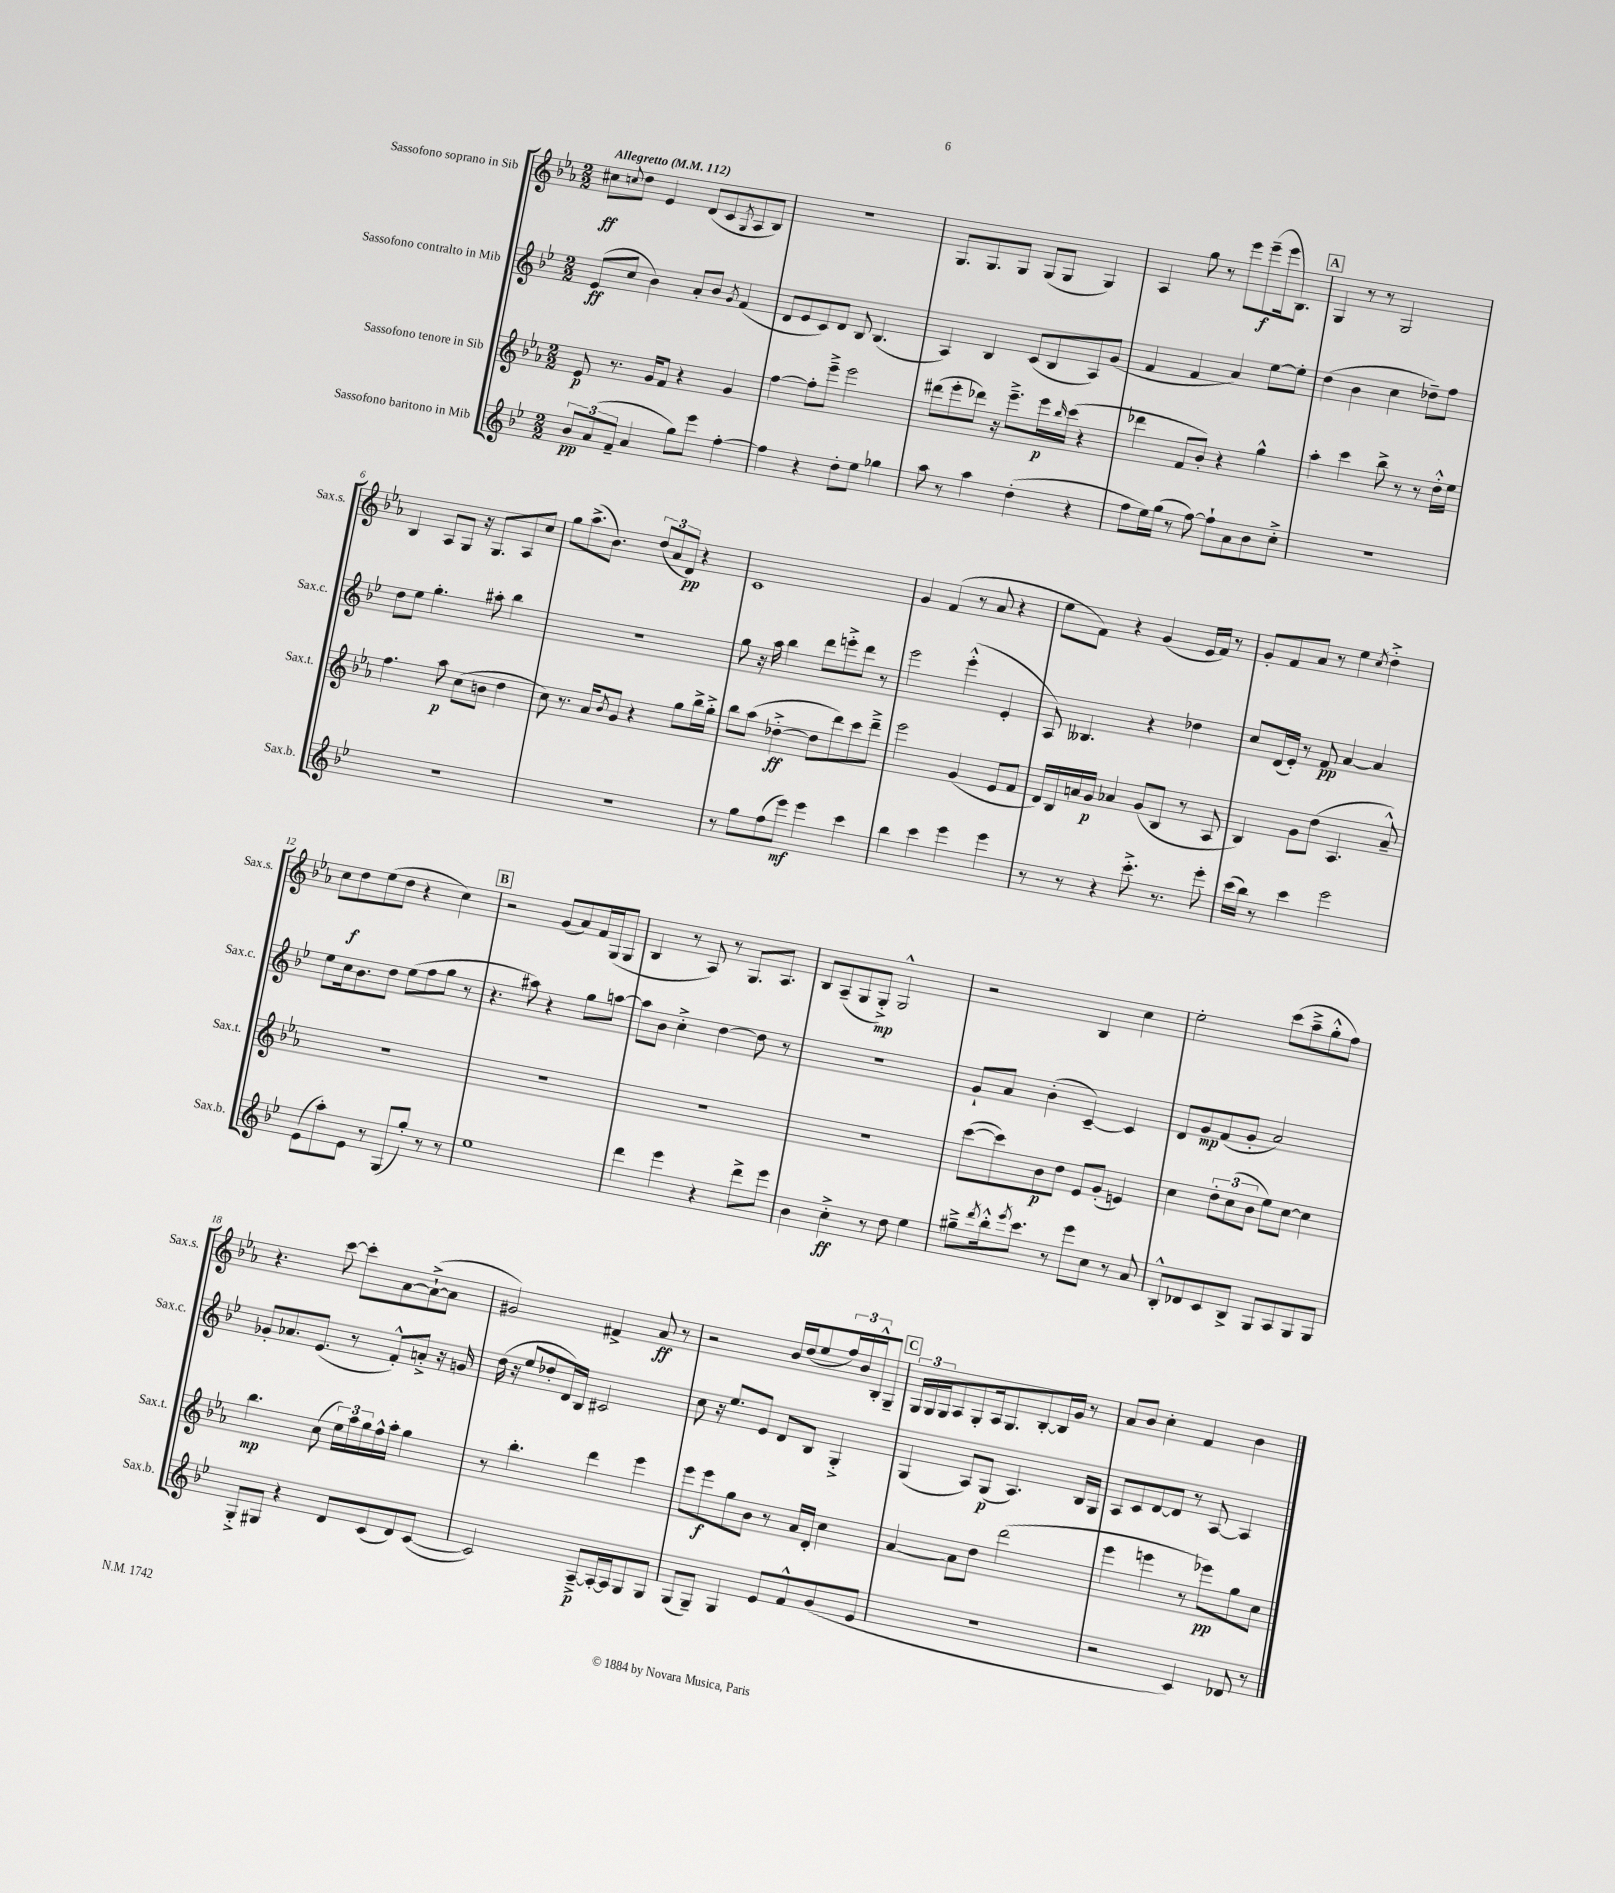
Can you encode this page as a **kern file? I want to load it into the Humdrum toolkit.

**kern	**kern	**kern	**kern
*staff4	*staff3	*staff2	*staff1
*clefG2	*clefG2	*clefG2	*clefG2
*k[b-e-]	*k[b-e-a-]	*k[b-e-]	*k[b-e-a-]
*M2/2	*M2/2	*M2/2	*M2/2
*MM112	*MM112	*MM112	*MM112
12b-/L	8e-/	(8e-/L	8cc#\L
(12a/	.	.	.
.	.	.	8qqcc/
.	8.r	8cc/J	8dd\J
12f~/J	.	.	.
4a/	.	4b-\)	4e-/
.	16g/LK	.	.
.	8f/J	.	.
8gg\L)	4r	8a'/L	(8d/L
8eee-\J	.	8b-/J	8c/
.	.	8qg/	8qG/
[4ff'\	4g/	(4f/	8A-/
.	.	.	8B-/J)
=	=	=	=
4ff\]	[4ff\	8d/L	1r
.	.	8e-/	.
4r	8ff'\]L	8c/)	.
.	8eee-~^\J	8d/J	.
8dd'\L	2eee-\	8B-/	.
8ee-\J	.	(4.B-/	.
4gg-\	.	.	.
=	=	=	=
8aa\	(8ddd#\L	4A/)	8.G/L
8r	8eee-'\	.	.
.	.	.	8.G/
4aa\	8ddd-\J)	4B-/	.
.	16r	.	8G/J
.	8.eee-~^\L	.	.
(4dd'\	.	(8c/L	(8G/L
.	16eee-\L	8B-/	8G/J
.	16qqbb-/	.	.
.	(16ccc\JJ	.	.
4r	4r	8A/)	4G/)
.	.	(8g/J	.
=	=	=	=
8ff\L	4ddd-\	4f/	4A-/
16ee-\L)	.	.	.
(16gg\JJ	.	.	.
8r	8f/L	4f/	8gg\
[8ff\)	8b-'/J)	.	8r
8ff`\]L	4r	4a/)	8eee-\L
8a\	.	.	(8eee-~\
8b-\	4gg^^\	[8ee-\L	16eee-\k
.	.	.	8.B-\J)
8cc'^\J	.	8ee-'\]J	.
=	=	=	=
1r	4aa-'\	(4dd\	4G/
.	4ccc\	4b-\	8r
.	.	.	8r
.	8bb-^\	4cc\	2G/
.	8r	.	.
.	8r	8dd-~\L)	.
.	16dd'^^\LL	8ff\J	.
.	16ee-\JJ	.	.
=	=	=	=
1r	4.ff\	8dd\L	4B-/
.	.	8ee-\J	.
.	.	4.gg'\	8A-/L
.	8aa-\	.	8G/J
.	(8cc\L	.	16r
.	.	.	8.G/L
.	8b\J	8aa#'\	.
.	4dd\	4bb-\	8A-/
.	.	.	8cc/J
=	=	=	=
1r	8cc\)	1r	8gg\L
.	8.r	.	(8.aa-^\
.	16a-/LK	.	8.b-\J)
.	8qb-/	.	.
.	8g/J	.	.
.	4r	.	(12dd/L
.	.	.	12a-/
.	.	.	12d/J)
.	8gg\L	.	4r
.	16bb-^\L	.	.
.	16gg'^\JJ	.	.
=	=	=	=
8r	8bb-\L	8gg\	1c
8gg\L	(8aa-\J	16r	.
.	.	16aa\	.
(8ff\	[4dd-'^\	4bb-\	.
8eee-\J)	.	.	.
4eee-\	8dd-\]L	8ddd\L	.
.	8ddd\)	8eee'^\	.
4ccc\	8ccc\	8ddd\J	.
.	8ddd~^\J	8r	.
=	=	=	=
4bb-\	2eee-\	2eee-\	4g/
4ccc\	.	.	(4f/
4eee-\	(4g/	(4eee-'^^\	8r
.	.	.	8a-/
4eee-\	8e-/L	4e-'/	4r
.	8f/J	.	.
=	=	=	=
8r	16d/LL)	8A/)	8ee-\L
.	16B-/	.	.
8r	16a/	4.B--/	8f\J)
.	16g/JJ	.	.
4r	4a-/	.	4r
8.ccc'^\	(8g/L	4r	(4g/
.	8B-/J	.	.
8.r	.	.	.
.	8r	4dd-\	16e-/LL
.	.	.	16f/JJ)
8eee-'\	8A-/	.	8r
=	=	=	=
(16ccc\LL	4B-/)	8cc/L	8g'/L
16bb-\JJ)	.	.	.
8r	.	(16d/L	8f/
.	.	16e-'/JJ)	.
4ccc\	8g\L	8r	8a-/J
.	(8dd\J	8f/	8r
2eee-\	4.A-/	[4a/	4ee-\
.	.	.	8qcc/
.	.	4a/]	4dd'^\
.	8a-~^^/)	.	.
=	=	=	=
(8e-\L	1r	8ee-\L	8cc\L
8aa'\)	.	16cc\k	8dd\
.	.	8.b-\	.
8e-\J	.	.	(8ee-\
8r	.	8dd\J	8dd\J
(8G/L	.	(8ee-\L	4r
8gg'/J)	.	8ff\	.
8r	.	8gg\J	4cc\)
8r	.	8r	.
=	=	=	=
1ee-	1r	4.r	2r
.	.	8aa#\)	.
.	.	4r	(8g/L
.	.	.	8a-/)
.	.	8gg\L	16f/L
.	.	.	(16G/J
.	.	[8aa\J	8G/J
=	=	=	=
4ddd\	1r	8aa\]L	4B-/
.	.	8b-\J	.
4eee-\	.	4cc'^\	8r
.	.	.	8A-/)
4r	.	[4dd\	8r
.	.	.	8.G/L
8ddd^\L	.	8dd\]	.
.	.	.	8.A-/J
8eee-\J	.	8r	.
=	=	=	=
4b-\	1r	1r	8B-/L
.	.	.	(8A-~/
4cc'^\	.	.	8G/
.	.	.	8G'^/J)
8r	.	.	2G^^/
8dd\	.	.	.
4ee-\	.	.	.
=	=	=	=
8gg#~^\L	([8ccc\L	8g`/L	2r
8qddd/	.	.	.
16bb-'^^\k	8ccc\])	8a/J	.
8qeee-/	.	.	.
8.ccc\J	.	.	.
.	8b-\	(4b-'\	.
8r	8dd\J	.	.
8eee-\L	8e-/L	[4c~/)	4B-/
8cc\J	(8g'/J	.	.
8r	4e/)	4c/]	4cc\
8a/	.	.	.
=	=	=	=
8B-'^^/L	4cc\	8d/L	2ee-'\
8d-/	.	8g/	.
8c/	12dd'\L	(8f/	.
.	(12cc\	.	.
8B-^/J	.	8g'/J	.
.	12b-\J	.	.
8G/L	8ee-\L)	2a/)	(8ccc\L
8A/	[8cc\J	.	8aa-~^\
8G/	4cc\]	.	8gg'^^\
8G/J	.	.	8ff\J)
=	=	=	=
8G'^/L	4.bb-\	8g-'/L	4.r
8G#/J	.	8.a-/	.
4r	.	.	.
.	.	(8.e-/J	.
.	(8cc\	.	[8ccc\
8d/L	24ee-\LL)	8r	8ccc'\]L
.	24aa-\	.	.
.	24gg\	.	.
(8c/	16ff^^\	8f'^^/L)	[8a-\
.	16aa-'\JJ	.	.
8d/)	4gg\	8a'^/J	(8a-`^\_
([8c/J	.	16r	8a-\]J
.	.	16g/	.
=	=	=	=
2c/])	8r	(16dd\	2g#/)
.	.	16r	.
.	4.bb-'\	8ee-/L	.
.	.	8dd-'/	.
.	.	16d/L)	.
.	.	16B-/JJ	.
[8A~^/L	4ddd\	2c#/	4f#^/
16A'/_L	.	.	.
16A/]J	.	.	.
8G/	4eee-\	.	8a-/
8G/J	.	.	8r
=	=	=	=
(8G/L	8eee-\L	8cc\	2r
8G~/J)	8eee-\	16r	.
.	.	8.ee-/L	.
4G/	8gg\	.	.
.	8b-\J	8e-/J	.
8e-/L	8r	8d/L	16b-/LL
.	.	.	(16dd/J
8f^^/	16a-/LL	8B-/J	8ee-/
.	16d'/JJ	.	.
(8g/	4cc\	4G'^/	24ff/L)
.	.	.	24b-/
.	.	.	24B-'^^/J
8e-/J	.	.	8G~/J
=	=	=	=
1r	[4a-/	(4G/	24G/LL
.	.	.	24G/
.	.	.	24G/J
.	.	.	8A-/
.	8a-\]L	8A/L)	8G'/
.	8dd\J	(8G/J	16A-/k
.	.	.	8.G/
.	(2ddd\	4.A/)	.
.	.	.	[8B-'/
.	.	.	16B-/]L
.	.	.	16g/JJ
.	.	16B-/LL	8r
.	.	16G/JJ	.
=	=	=	=
2r	4eee-\	8A/L	8a-/L
.	.	8c/	8b-/J
.	4eee\	[8d/	4cc'\
.	.	8d/]J	.
4c/)	8r	8r	4f/
.	8eee-\L)	[8A/	.
8d-/	8gg\	4A/]	4b-\
8r	8cc\J	.	.
==	==	==	==
*-	*-	*-	*-
